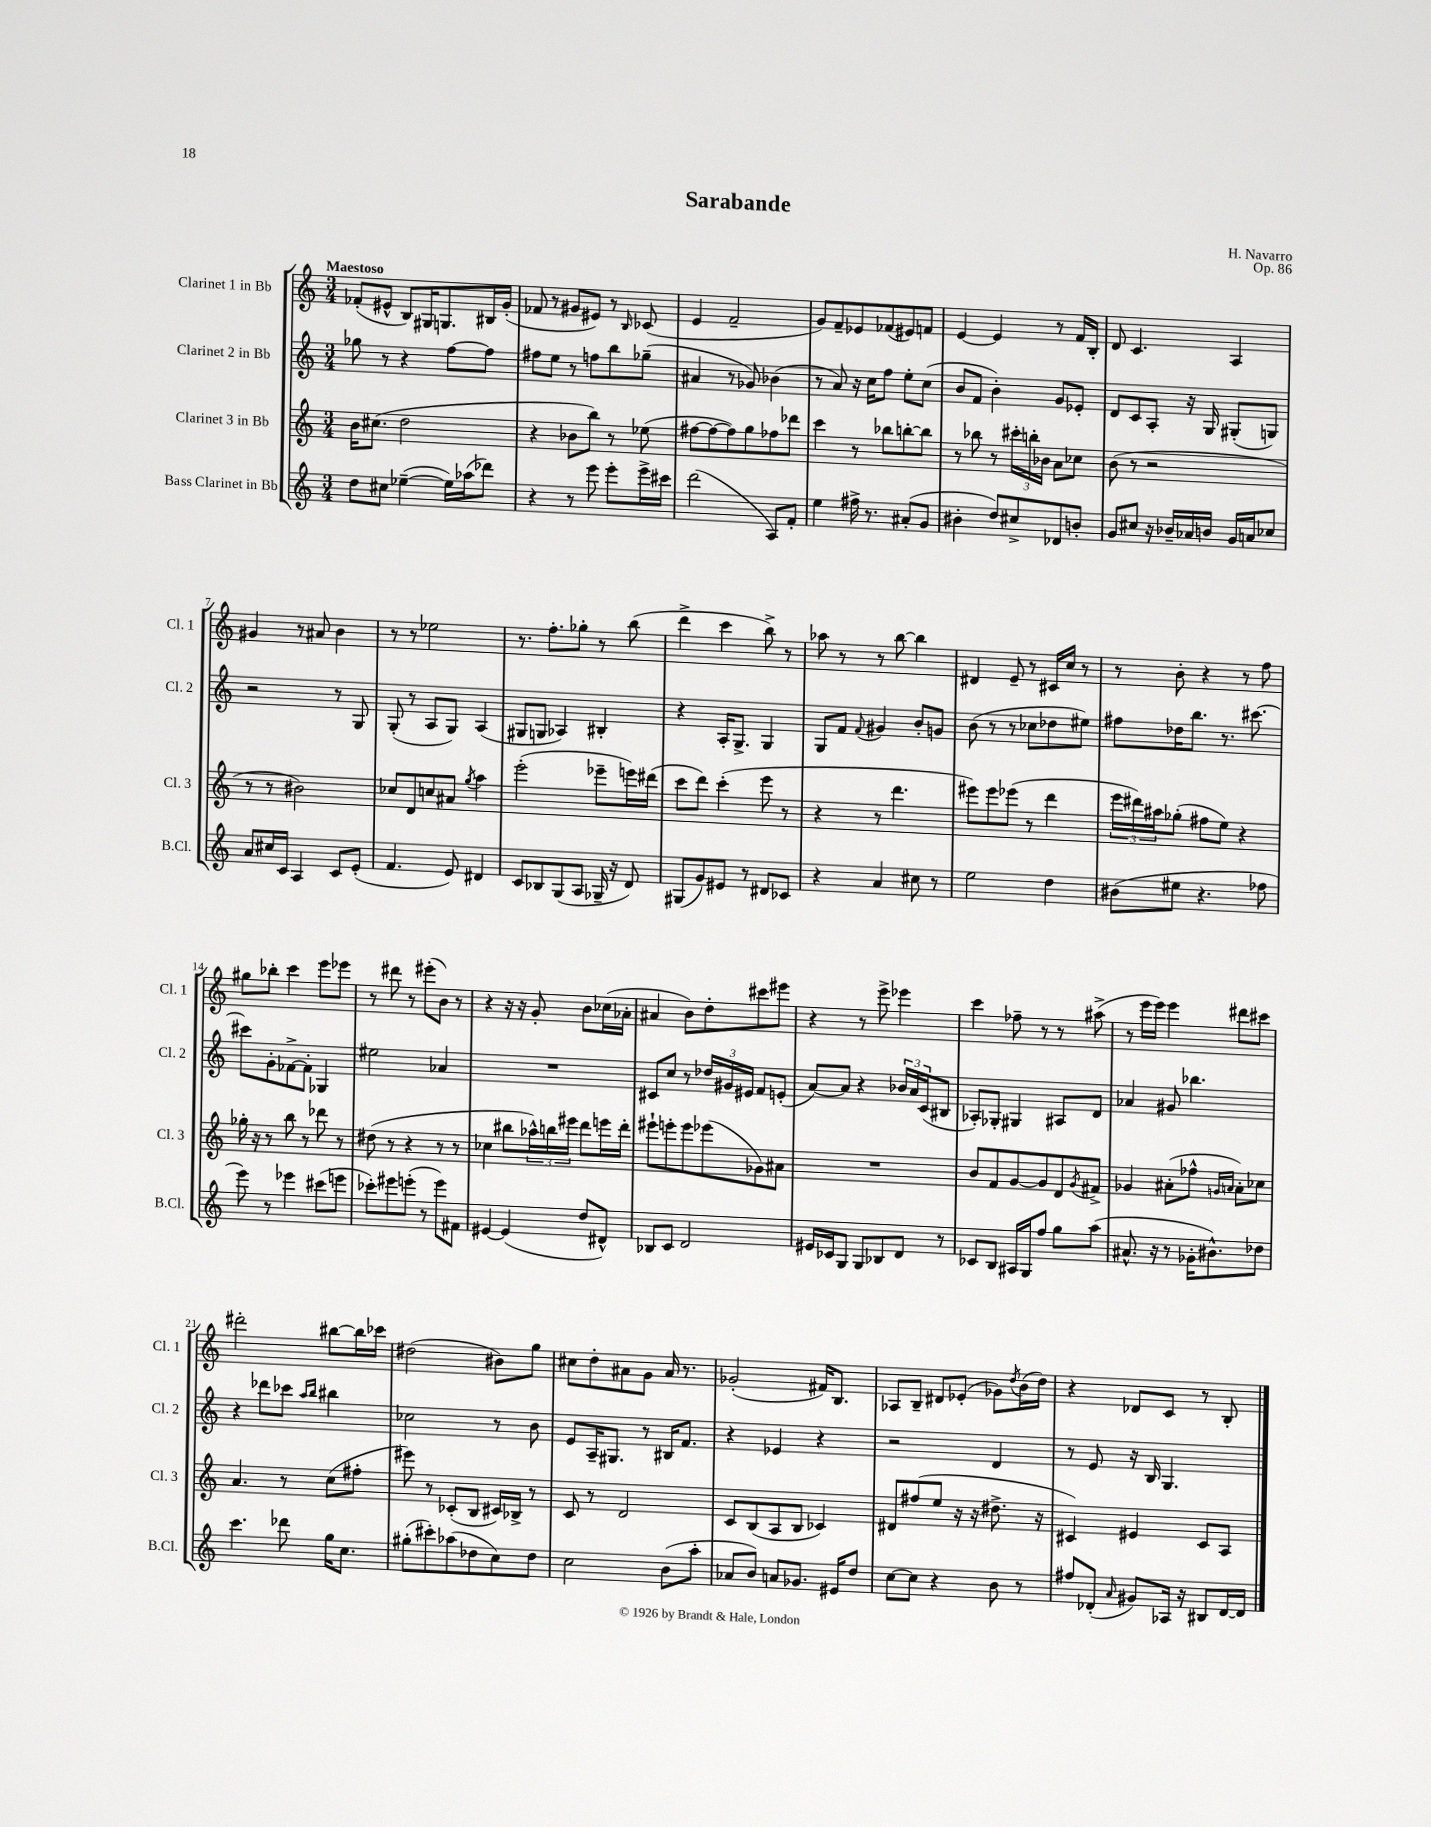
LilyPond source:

\header { title = "Sarabande" composer = "H. Navarro" opus = "Op. 86" }
<<
\new StaffGroup <<
\new Staff = "s0" \with { instrumentName = "Clarinet 1 in Bb" shortInstrumentName = "Cl. 1" } {
    \clef treble \key c \major \numericTimeSignature \time 3/4 \tempo "Maestoso"
    fes'8-.( eis'8-^ b8) gis16 g8. bis16 g'16-.( |
    fes'8 r8 gis'8 eis'8) r8 \grace { b16 } ces'8( |
    e'4 f'2-- |
    g'8) f'8-- ees'8 fes'8( eis'8) f'8 |
    e'4~ e'4 r8 f'16 b16-. |
    d'8 c'4. a4 |
    gis'4 r8 ais'8 b'4 |
    r8 r8 ees''2 |
    r8. f''8.-. ges''8-. r8 b''8( |
    d'''4-> c'''4 b''8->) r8 |
    aes''8 r8 r8 b''8~ b''4 |
    dis'4 e'8-- r8 cis'16 c''16 r8 |
    r8 b'8-. r4 r8 f''8 |
    gis''8 bes''8-. c'''4 e'''8 ees'''8 |
    r8 dis'''8 r8 eis'''8-.( b'8) r8 |
    r4 r16 r16 g'8-. b'8 ces''16( aes'16-. |
    ais'4 b'8) d''8-. cis'''8 eis'''8 |
    r4 r8 e'''8-> ees'''4 |
    c'''4 fes''8-- r8 r8 ais''8->( |
    r8 e'''16 e'''16) e'''4 dis'''8 cis'''8 |
    dis'''2-. bis''8~ bis''16 ces'''16 |
    dis''2( bis'8) g''8 |
    cis''8 d''8-. ais'8 g'8 ais'16 r8. |
    ges'2-.( fis'16) b8. |
    aes8 b8-- dis'8 ees'8-.( ges'8) \acciaccatura { d''8 } b'16( d''16) |
    r4 des'8 c'8 r8 b8-. \bar "|." |
}
\new Staff = "s1" \with { instrumentName = "Clarinet 2 in Bb" shortInstrumentName = "Cl. 2" } {
    \clef treble \key c \major \numericTimeSignature \time 3/4
    ges''8 r8 r4 f''8~ f''8 |
    fis''8 e''8 r8 f''8 b''8 ges''8--( |
    ais'4 r8 ges'8) bes'4( |
    r8 a'8) r16 c''16 f''8 e''8-. c''8( |
    b'8 f'8 b'4-.) g'8 ees'8-. |
    d'8 c'8 a8-. r16 g16 gis8-.( g8) |
    r2 r8 g8 |
    g8-.( r8 a8 g8) a4( |
    gis8 g8 aes4) bis4-. |
    r4 a16-. g8.-> g4 |
    g8 f'8 \appoggiatura { f'8 } gis'4 b'8-. g'8 |
    b'8( r8 r8 ces''8 des''8 eis''8) |
    fis''8 des''16 b''8. r8. cis'''8.~ |
    cis'''8 g'8-. fes'8~-> fes'8-. ges4 |
    eis''2 aes'4 |
    R2. |
    cis'8 c''8 r8 \tuplet 3/2 { des''16 gis'16 eis'16 } f'8 e'8-.( |
    a'8~) a'8 r4 \tuplet 3/2 { bes'16 a'16 c'16( } bis8 |
    aes8-.) ges8-. gis4 ais8 d'8 |
    aes'4 gis'8 bes''4. |
    r4 des'''8 ces'''8 \grace { a''16 b''16 } bis''4 |
    ces''2 r8 b'8 |
    e'8 a16-- gis8. r8 bis16 f'8. |
    r4 ees'4 r4 |
    r2 d'4 |
    r8 e'8 r16 b16 g4. \bar "|." |
}
\new Staff = "s2" \with { instrumentName = "Clarinet 3 in Bb" shortInstrumentName = "Cl. 3" } {
    \clef treble \key c \major \numericTimeSignature \time 3/4
    b'16 cis''8.( d''2 |
    r4 bes'8 b''8) r8 ees''8( |
    fis''8~ fis''8~ fis''8) g''8 fes''8 des'''8 |
    c'''4 r8 bes''8 b''8~-. b''8 |
    r8 bes''8 r8 \tuplet 3/2 { cis'''16-. b''16-. bes'16 } a'8 ces''8 |
    b'8( r8 r2 |
    r8 r8 bis'2) |
    ces''8 d'8 c''8 ais'8 \acciaccatura { g''8 } a''4 |
    e'''2-.( ees'''8-- e'''16) dis'''16( |
    c'''8 d'''8) c'''4-.( e'''8 r8 |
    r4 r8 d'''4. |
    eis'''8) eis'''8 ees'''8( r8 d'''4 |
    \tuplet 3/2 { e'''16 dis'''16) ais''16 } ges''8-.( fis''8 e''8) r4 |
    ges''16-. r16 r8 b''8 r8 des'''8 r8 |
    dis''8( r8 r4 r8 r8 |
    ces''4 bis''8 \tuplet 3/2 { aes''16-^) b''16 eis'''16 } d'''8 e'''16 d'''16-. |
    eis'''8-! e'''8-. e'''8 ees'''8( ges'8) ais'8 |
    R2. |
    b'8 f'8 g'8~ g'8 d'8 \acciaccatura { g'8 } fis'8-> |
    ges'4 ais'8-.( fes''8-^ \grace { g'16 a'16 } a'8-.) ces''8 |
    a'4. r8 c''8( fis''8-. |
    eis'''8) r8 ces'8-.( b8 cis'16) bes16-> r8 |
    c'8 r8 d'2 |
    c'8 b8( a8 b8 ces'4) |
    dis'8 fis''8( e''8 r16 r16 dis''8.-> r16 |
    cis'4) eis'4 cis'8 a8 \bar "|." |
}
\new Staff = "s3" \with { instrumentName = "Bass Clarinet in Bb" shortInstrumentName = "B.Cl." } {
    \clef treble \key c \major \numericTimeSignature \time 3/4
    d''8 cis''8 ees''4~--( ees''16) aes''16( des'''8) |
    r4 r8 e'''8 e'''8-. e'''16-> cis'''16 |
    d'''2( a8) f'8-. |
    e''4 fis''16-> r8. ais'8-.( g'8 |
    bis'4-. d''8) cis''8-> des'8 b'8-. |
    g'8 cis''8 r16 bes'16-- aes'16 b'16 g'16 a'16 ces''8 |
    a'8 cis''16 c'16 a4 c'8 e'8-.( |
    f'4. e'8) dis'4 |
    c'8 bes8 g8( a8 ges16-- r16 d'8) |
    gis8( g'8) eis'8 r8 dis'8 ces'8 |
    r4 a'4 cis''8 r8 |
    e''2 d''4 |
    bis'8( eis''8 r4. fes''8 |
    e'''8) r8 ees'''4 cis'''8( e'''8 |
    ces'''8-.) eis'''8 e'''8-.( r8 e'''8) fis'8 |
    eis'4~ eis'4( d''8 dis'8-^) |
    bes8 c'8 d'2 |
    eis'16 ces'16 g8 g8 bes8 d'8 r8 |
    ces'8 b8 ais16 g16 f''8 g''8 a''8( |
    ais'8.-^ r16 r8 ges'16-. bis'8.-^) des''8 |
    c'''4. des'''8 g''16 c''8. |
    gis''8-.( cis'''8-.) aes''8( des''8 c''8) des''8 |
    c''2 b'8( a''8-. |
    aes'8 b'8) a'8 ges'8. eis'16 d''8 |
    c''8~ c''8 r4 b'8 r8 |
    fis''8 des'8-.( \grace { a'16 } gis'8) aes16 r16 bis8 des'16~ des'16 \bar "|." |
}
>>
>>
